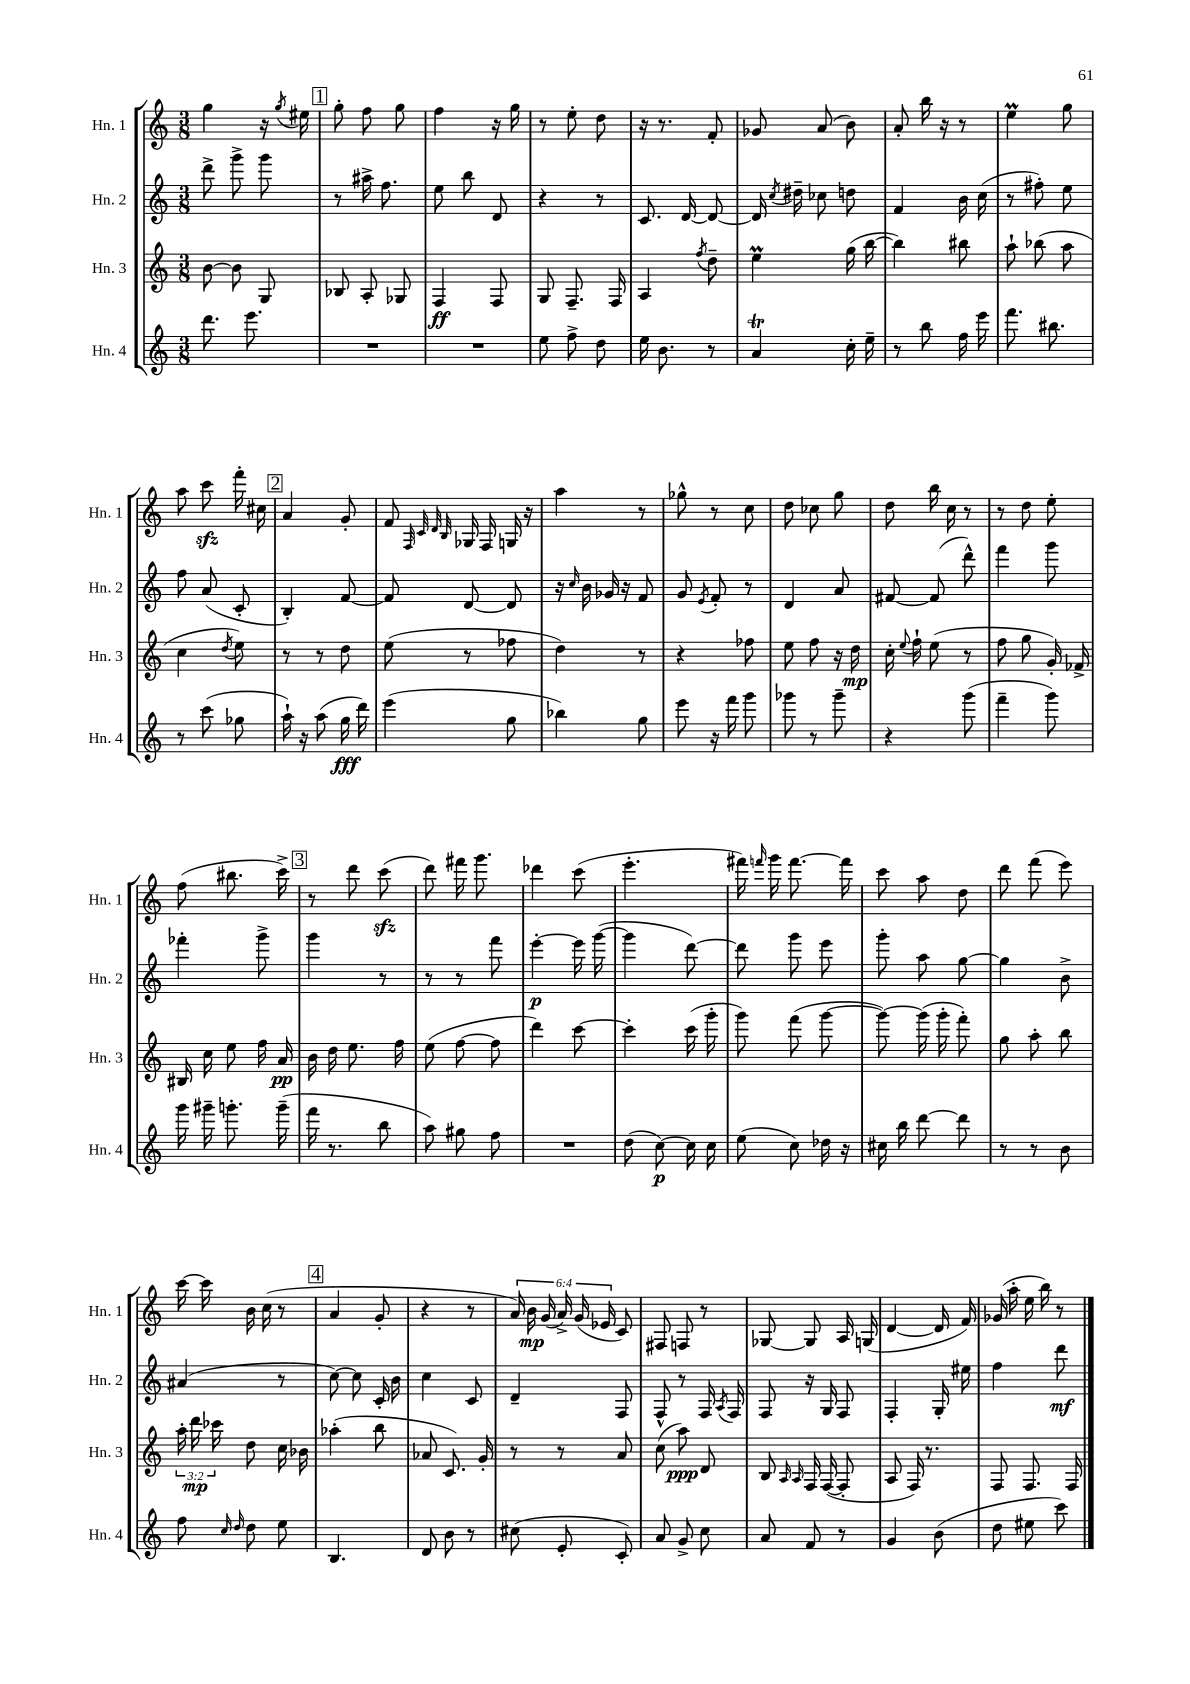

**kern	**dynam	**kern	**dynam	**kern	**dynam	**kern	**dynam
*part4	*part4	*part3	*part3	*part2	*part2	*part1	*part1
*staff4	*staff4	*staff3	*staff3	*staff2	*staff2	*staff1	*staff1
*I"Hn. 4	*	*I"Hn. 3	*	*I"Hn. 2	*	*I"Hn. 1	*
*I'Hn. 4	*	*I'Hn. 3	*	*I'Hn. 2	*	*I'Hn. 1	*
*clefG2	*	*clefG2	*	*clefG2	*	*clefG2	*
*k[]	*	*k[]	*	*k[]	*	*k[]	*
*M3/8	*	*M3/8	*	*M3/8	*	*M3/8	*
=133	=133	=133	=133	=133	=133	=133	=133
8.ddd\	.	[8b\	.	8ddd^\	.	4gg\	.
.	.	8b\]	.	8ggg^\	.	.	.
8.eee\	.	.	.	.	.	.	.
.	.	8G/	.	8ggg\	.	16r	.
.	.	.	.	.	.	8qgg/	.
.	.	.	.	.	.	16ee#X\	.
!!LO:REH:place=s1:t=1
=134	=134	=134	=134	=134	=134	=134	=134
4.r	.	8B-X/	.	8r	.	8gg'\	.
.	.	8A'/	.	16aa#X^\	.	8ff\	.
.	.	.	.	8.ff\	.	.	.
.	.	8G-X/	.	.	.	8gg\	.
=135	=135	=135	=135	=135	=135	=135	=135
4.r	.	4F/	ff	8ee\	.	4ff\	.
.	.	.	.	8bb\	.	.	.
.	.	8F/	.	8d/	.	16r	.
.	.	.	.	.	.	16gg\	.
=136	=136	=136	=136	=136	=136	=136	=136
8ee\	.	8G/	.	4r	.	8r	.
8ff^\	.	8.F~/	.	.	.	8ee'\	.
8dd\	.	.	.	8r	.	8dd\	.
.	.	16F/	.	.	.	.	.
=137	=137	=137	=137	=137	=137	=137	=137
16ee\	.	4A/	.	8.c/	.	16r	.
8.b\	.	.	.	.	.	8.r	.
.	.	.	.	[16d/	.	.	.
.	.	8qff/	.	.	.	.	.
8r	.	8dd~\	.	8d/_	.	8f'/	.
=138	=138	=138	=138	=138	=138	=138	=138
4aT/	.	4eem\	.	16d/]	.	8g-X/	.
.	.	.	.	8qcc/	.	.	.
.	.	.	.	16dd#X~\	.	.	.
.	.	.	.	8cc-X\	.	(8a/	.
16cc'\	.	(16gg\	.	8ddn\	.	8b\)	.
16ee~\	.	[16bb\	.	.	.	.	.
=139	=139	=139	=139	=139	=139	=139	=139
8r	.	4bb\])	.	4f/	.	8a'/	.
8bb\	.	.	.	.	.	16bb\	.
.	.	.	.	.	.	16r	.
16ff\	.	8bb#X\	.	16b\	.	8r	.
16eee\	.	.	.	(16cc\	.	.	.
=140	=140	=140	=140	=140	=140	=140	=140
8.fff\	.	8aa`\	.	8r	.	4eem\	.
.	.	(8bb-X\	.	8ff#X'\)	.	.	.
8.bb#X\	.	.	.	.	.	.	.
.	.	8aa\	.	8ee\	.	8gg\	.
!!LO:LB:g=z
=141	=141	=141	=141	=141	=141	=141	=141
8r	.	4cc\	.	8ff\	.	8aa\	.
(8ccc\	.	.	.	(8a/	.	8ccczz\	.
.	.	8qdd/	.	.	.	.	.
8gg-X\	.	8ee\)	.	8c'/	.	16fff'\	.
.	.	.	.	.	.	16cc#X\	.
!!LO:REH:place=s1:t=2
=142	=142	=142	=142	=142	=142	=142	=142
16aa`\)	.	8r	.	4B'/)	.	4a/	.
16r	.	.	.	.	.	.	.
(8aa\	.	8r	.	.	.	.	.
16gg\	fff	8dd\	.	[8f/	.	8g'/	.
16ddd\)	.	.	.	.	.	.	.
=143	=143	=143	=143	=143	=143	=143	=143
(4eee\	.	(8ee\	.	8f/]	.	8f/	.
.	.	.	.	.	.	32qqF/	.
.	.	.	.	.	.	32qqc/	.
.	.	.	.	.	.	32qqd/	.
.	.	.	.	.	.	32qqB/	.
.	.	8r	.	[8d/	.	16G-X/	.
.	.	.	.	.	.	16F/	.
8gg\	.	8ff-X\	.	8d/]	.	16Gn/	.
.	.	.	.	.	.	16r	.
=144	=144	=144	=144	=144	=144	=144	=144
4bb-X\)	.	4dd\)	.	16r	.	4aa\	.
.	.	.	.	16qqcc/	.	.	.
.	.	.	.	16b\	.	.	.
.	.	.	.	16g-X/	.	.	.
.	.	.	.	16r	.	.	.
8gg\	.	8r	.	8f/	.	8r	.
=145	=145	=145	=145	=145	=145	=145	=145
8eee\	.	4r	.	8g/	.	8gg-X^^\	.
.	.	.	.	8qe/	.	.	.
16r	.	.	.	8f'/	.	8r	.
16fff\	.	.	.	.	.	.	.
8ggg\	.	8ff-X\	.	8r	.	8cc\	.
=146	=146	=146	=146	=146	=146	=146	=146
8ggg-X\	.	8ee\	.	4d/	.	8dd\	.
8r	.	8ff\	.	.	.	8cc-X\	.
8ggg-~\	.	16r	.	8a/	.	8gg\	.
.	.	16dd\	mp	.	.	.	.
=147	=147	=147	=147	=147	=147	=147	=147
4r	.	16cc'\	.	[8f#X/	.	8dd\	.
.	.	8qqee/	.	.	.	.	.
.	.	16ff`\	.	.	.	.	.
.	.	(8ee\	.	(8f#/]	.	16bb\	.
.	.	.	.	.	.	16cc\	.
(8ggg\	.	8r	.	8ddd^^\)	.	8r	.
=148	=148	=148	=148	=148	=148	=148	=148
4fff~\	.	8ff\	.	4fff\	.	8r	.
.	.	8gg\	.	.	.	8dd\	.
8ggg\)	.	16g'/)	.	8ggg\	.	8ee'\	.
.	.	16f-X^/	.	.	.	.	.
!!LO:LB:g=z
=149	=149	=149	=149	=149	=149	=149	=149
16ggg\	.	16B#X/	.	4fff-X'\	.	(8ff\	.
16ggg#X~\	.	16cc\	.	.	.	.	.
8.gggn'\	.	8ee\	.	.	.	8.bb#X\	.
.	.	16ff\	.	8ggg^\	.	.	.
(16ggg~\	.	16a/	pp	.	.	16ccc^\)	.
!!LO:REH:place=s1:t=3
=150	=150	=150	=150	=150	=150	=150	=150
16fff\	.	16b\	.	4ggg\	.	8r	.
8.r	.	16dd\	.	.	.	.	.
.	.	8.ee\	.	.	.	8ddd\	.
8bb\	.	.	.	8r	.	(8ccczz\	.
.	.	16ff\	.	.	.	.	.
=151	=151	=151	=151	=151	=151	=151	=151
8aa\)	.	(8ee\	.	8r	.	8ddd\)	.
8gg#X\	.	[8ff\	.	8r	.	16fff#X\	.
.	.	.	.	.	.	8.ggg\	.
8ff\	.	8ff\]	.	8fff\	.	.	.
=152	=152	=152	=152	=152	=152	=152	=152
4.r	.	4ddd\)	.	[4eee'\	p	4ddd-X\	.
.	.	[8ccc\	.	16eee\]	.	(8ccc\	.
.	.	.	.	([16ggg\	.	.	.
=153	=153	=153	=153	=153	=153	=153	=153
(8dd\	.	4ccc'\]	.	4ggg\]	.	4.eee'\	.
[8cc\)	p	.	.	.	.	.	.
16cc\]	.	(16ccc\	.	[8ddd\)	.	.	.
16cc\	.	16ggg'\	.	.	.	.	.
=154	=154	=154	=154	=154	=154	=154	=154
(8ee\	.	8ggg\)	.	8ddd\]	.	16fff#X\)	.
.	.	.	.	.	.	16qqfffn/	.
.	.	.	.	.	.	16ggg\	.
8cc\)	.	(8fff\	.	8ggg\	.	[8.fff\	.
16dd-X\	.	[8ggg\	.	8eee\	.	.	.
16r	.	.	.	.	.	16fff\]	.
=155	=155	=155	=155	=155	=155	=155	=155
16cc#X\	.	8ggg\_)	.	8ggg'\	.	8ccc\	.
16bb\	.	.	.	.	.	.	.
[8ddd\	.	(16ggg\]	.	8aa\	.	8aa\	.
.	.	16ggg'\	.	.	.	.	.
8ddd\]	.	8fff'\)	.	[8gg\	.	8dd\	.
=156	=156	=156	=156	=156	=156	=156	=156
8r	.	8gg\	.	4gg\]	.	8ddd\	.
8r	.	8aa'\	.	.	.	(8fff\	.
8b\	.	8bb\	.	8b^\	.	8eee\)	.
!!LO:LB:g=z
=157	=157	=157	=157	=157	=157	=157	=157
8ff\	.	24aa'\	.	(4a#X/	.	[16ccc\	.
.	.	24ddd\	mp	.	.	.	.
.	.	.	.	.	.	16ccc\]	.
.	.	24ccc-X\	.	.	.	.	.
16qqcc/	.	.	.	.	.	.	.
16qqdd/	.	.	.	.	.	.	.
8dd\	.	8dd\	.	.	.	16b\	.
.	.	.	.	.	.	(16cc\	.
8ee\	.	16cc\	.	8r	.	8r	.
.	.	16b-X\	.	.	.	.	.
!!LO:REH:place=s1:t=4
=158	=158	=158	=158	=158	=158	=158	=158
4.B/	.	(4aa-X'\	.	[8cc\)	.	4a/	.
.	.	.	.	8cc\]	.	.	.
.	.	8bb\	.	16c'/	.	8g'/	.
.	.	.	.	16b\	.	.	.
=159	=159	=159	=159	=159	=159	=159	=159
8d/	.	8a-X/	.	4cc\	.	4r	.
8b\	.	8.c/)	.	.	.	.	.
8r	.	.	.	8c/	.	8r	.
.	.	16g'/	.	.	.	.	.
=160	=160	=160	=160	=160	=160	=160	=160
(8cc#X\	.	8r	.	4d~/	.	24a/)	.
.	.	.	.	.	.	24b\	mp
.	.	.	.	.	.	(24g/	.
8e'/	.	8r	.	.	.	24a^/)	.
.	.	.	.	.	.	(24g/	.
.	.	.	.	.	.	24e-X/	.
8c'/)	.	8a/	.	8F/	.	8c/)	.
=161	=161	=161	=161	=161	=161	=161	=161
8a/	.	(8cc\	.	8F^^/	.	8F#X/	.
8g^/	.	8aa\)	ppp	8r	.	8Fn/	.
8cc\	.	8d/	.	16F/	.	8r	.
.	.	.	.	8qA/	.	.	.
.	.	.	.	16F/	.	.	.
=162	=162	=162	=162	=162	=162	=162	=162
8a/	.	8B/	.	8F/	.	[8G-X/	.
.	.	16qqA/	.	.	.	.	.
.	.	16qqA/	.	.	.	.	.
8f/	.	16F/	.	16r	.	8G-/]	.
.	.	([16F/	.	16G/	.	.	.
8r	.	8F'/]	.	8F/	.	16A/	.
.	.	.	.	.	.	(16Gn/	.
=163	=163	=163	=163	=163	=163	=163	=163
4g/	.	8A/	.	4F'/	.	[4d/	.
.	.	16F/)	.	.	.	.	.
.	.	8.r	.	.	.	.	.
(8b\	.	.	.	16G'/	.	16d/]	.
.	.	.	.	16ee#X\	.	16f/)	.
=164	=164	=164	=164	=164	=164	=164	=164
8dd\	.	8F/	.	4ff\	.	(16g-X/	.
.	.	.	.	.	.	16aa'\	.
8ee#X\	.	8.F/	.	.	.	16ee\	.
.	.	.	.	.	.	16bb\)	.
8ccc\)	.	.	.	8ddd\	mf	8r	.
.	.	16F/	.	.	.	.	.
==	==	==	==	==	==	==	==
*-	*-	*-	*-	*-	*-	*-	*-
